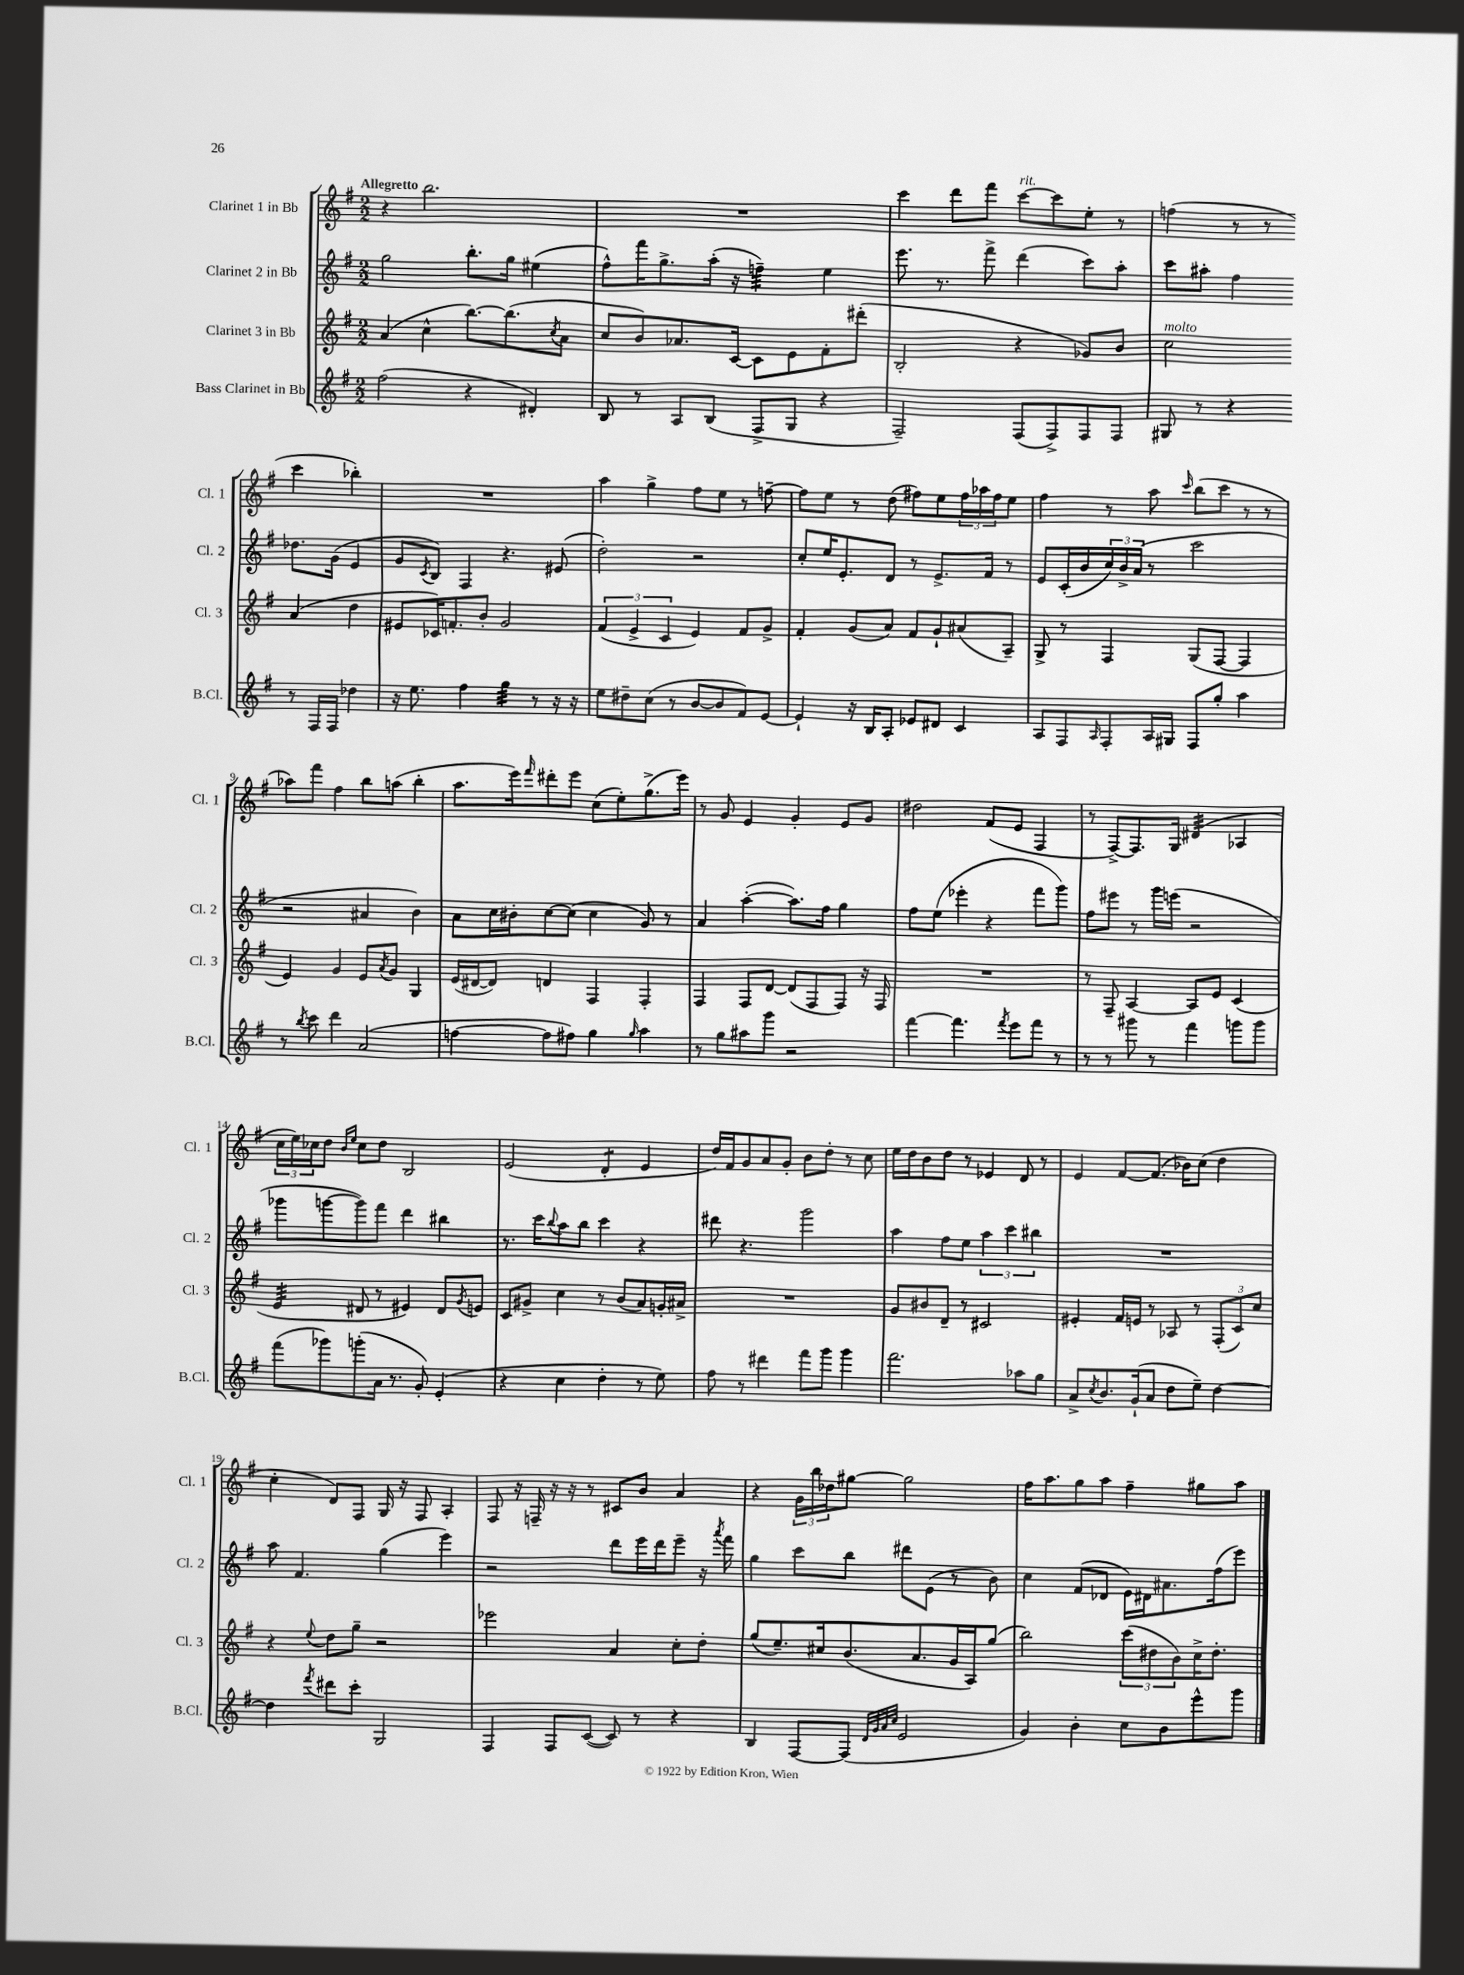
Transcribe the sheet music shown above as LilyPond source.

<<
\new StaffGroup <<
\new Staff = "s0" \with { instrumentName = "Clarinet 1 in Bb" shortInstrumentName = "Cl. 1" } {
    \clef treble \key g \major \numericTimeSignature \time 2/2 \tempo "Allegretto"
    r4 b''2. |
    R1 |
    c'''4 d'''8 fis'''8 c'''8~^\markup { \italic "rit." } c'''8 e''8-. r8 |
    f''4( r8 r8 c'''4 bes''4-.) |
    R1 |
    a''4 g''4-> fis''8 e''8 r8 f''8~-- |
    f''8 e''8 r8 d''8( fis''8) e''8 \tuplet 3/2 { fis''16 aes''16 fis''16 } e''8 |
    fis''4 r8 a''8 \grace { c'''16 } b''8( c'''8 r8 r8 |
    aes''8) fis'''8 fis''4 b''8 a''8( b''4-. |
    a''8. e'''16) \grace { fis'''16 } dis'''8-. e'''8 c''8( e''8-.) g''8.->( e'''16) |
    r8 g'8 e'4 g'4-. e'8 g'8 |
    dis''2 fis'8( e'8 fis4 |
    r8 fis8~->) fis8. g16 dis'4:32( aes4 |
    \tuplet 3/2 { c''16 e''16) ces''16 } d''8 \grace { b'16 e''16 } ces''8 d''8 b2 |
    e'2( d'4:8-. e'4 |
    d''16) fis'16 g'8 a'8 g'8-. b'8 d''8-. r8 c''8 |
    e''16 d''16 b'8 d''8 r8 ees'4 d'8 r8 |
    e'4 fis'8~ fis'8.( bes'16) c''8( d''4 |
    c''4-. d'8) fis8 g16 r16 fis8 a4-. |
    fis8 r16 f16-- r16 r16 r8 cis'8 b'8 a'4 |
    r4 \tuplet 3/2 { g'16 b''16 des''16 } gis''8~ gis''2 |
    fis''16 a''8. g''8 a''8 fis''4-- gis''8 a''8 \bar "|." |
}
\new Staff = "s1" \with { instrumentName = "Clarinet 2 in Bb" shortInstrumentName = "Cl. 2" } {
    \clef treble \key g \major \numericTimeSignature \time 2/2
    g''2 b''8.-. g''16 eis''4( |
    fis''8-^) fis'''16 g''8.-> a''16-.( r16 f''4:32--) e''4 |
    e'''8. r8. fis'''8-> d'''4( c'''8) a''8-. |
    c'''8 ais''8-. fis''4 des''8. g'16( e'4 |
    g'8 \acciaccatura { c'8 } b8) fis4 r4. eis'8( |
    d''2-.) r2 |
    c''8-. e''16 e'8.-. d'8 r8 e'8.-> fis'16 r8 |
    e'8 c'16-.( b'16 \tuplet 3/2 { c''16) b'16-> a'16( } r8 c'''2 |
    r2 ais'4 b'4) |
    a'8 c''16 bis'16-. c''8~ c''8( c''4 g'8) r8 |
    a'4 a''4~-.( a''8.) fis''16 g''4 |
    fis''8 e''8( ees'''4-. r4 fis'''8 g'''8) |
    fis''8 eis'''8 r8 g'''16 e'''16( r2 |
    ges'''8 g'''8~ g'''8) fis'''8 d'''4 bis''4 |
    r8. c'''16 \appoggiatura { b''8 } a''8 b''8 c'''4 r4 |
    dis'''8 r4. g'''2 |
    a''4 fis''8 e''8 \tuplet 3/2 { a''4 c'''4 bis''4 } |
    R1 |
    a''8 fis'4. g''4( e'''4) |
    r2 d'''8 e'''16 d'''16 e'''8-- r16 \acciaccatura { a'''8 } fis'''16 |
    g''4 c'''8 b''8 dis'''8 e'8( r8 b'8) |
    c''4 fis'8( des'8 e'16) dis'16 ais'8. fis''16( e'''8) \bar "|." |
}
\new Staff = "s2" \with { instrumentName = "Clarinet 3 in Bb" shortInstrumentName = "Cl. 3" } {
    \clef treble \key g \major \numericTimeSignature \time 2/2
    a'4( c''4-^ b''8.~) b''8.( \acciaccatura { c''8 } a'8 |
    c''8 b'8) aes'8. c'16~ c'8 e'8 fis'8-. dis'''8-.( |
    b2-. r4 ges'8) b'8 |
    c''2^\markup { \italic "molto" } a'4( d''4 |
    eis'8 ces'16) f'8.-. b'8-. g'2 |
    \tuplet 3/2 { fis'4( e'4-> c'4 } e'4) fis'8 g'8-> |
    fis'4-. g'8( a'8) fis'8 g'8-! ais'8( a8--) |
    g8-> r8 fis4 g8( fis8~ fis4 |
    e'4) g'4 e'8 \acciaccatura { a'8 } g'8 g4 |
    e'16( dis'16~ dis'8) d'4 fis4 fis4-. |
    fis4 fis8 d'8~ d'8( fis8 fis8) r16 fis16 |
    R1 |
    r8 fis8-- a4~ a8 e'8 c'4( |
    e'4:32 dis'8 r8 eis'4) dis'8 \acciaccatura { g'8 } e'8 |
    c'8 gis'8-> c''4 r8 b'8( a'8) g'16-. ais'16-> |
    R1 |
    g'8 bis'8 d'8-- r8 cis'2 |
    eis'4-. fis'16 e'16 r8 aes8 r8 \tuplet 3/2 { fis8-.( c'8) c''8 } |
    r4 \appoggiatura { e''8 } d''8 g''8-- r2 |
    ees'''2 a'4 c''8-. d''8-. |
    g''8( e''8.--) cis''16 b'8.( a'8. g'16 a16) g''8( |
    b''2) \tuplet 3/2 { c'''8( dis''8 b'8) } c''16-> dis''8.-. \bar "|." |
}
\new Staff = "s3" \with { instrumentName = "Bass Clarinet in Bb" shortInstrumentName = "B.Cl." } {
    \clef treble \key g \major \numericTimeSignature \time 2/2
    fis''2( r4 dis'4-.) |
    b8 r8 a8 b8( fis8-> g8 r4 |
    fis2--) fis8( fis8->) fis8 fis8 |
    gis8 r8 r4 r8 fis16 fis16 des''4 |
    r16 e''8. fis''4 g''4:32 r8 r16 r16 |
    e''8 dis''8-- c''8( r8 b'8~ b'8 fis'8) e'8~ |
    e'4-! r16 b16 a8-. ees'8 dis'8 c'4 |
    a8 fis8 \grace { a16 } fis8-. a16 gis16 fis8 g''8-. a''4 |
    r8 \acciaccatura { b''8 } c'''8 d'''4 a'2( |
    f''4~ f''8 fis''8) g''4 \grace { g''16 } a''4 |
    r8 g''8 ais''8 g'''8 r2 |
    fis'''4~ fis'''4. \acciaccatura { fis'''8 } e'''8 fis'''8 r8 |
    r8 r8 gis'''8 r8 fis'''4 g'''8 g'''8 |
    fis'''8( ges'''8) g'''8-.( a'16 r8. g'8-.) e'4-.( |
    r4 c''4 d''4-. r8 e''8) |
    fis''8 r8 dis'''4 fis'''8 g'''8 g'''4 |
    fis'''2. aes''8 g''8 |
    a'8-> \acciaccatura { c''8 } b'8. g'16-!( a'8 d''8 e''8--) d''4~ |
    d''4 \acciaccatura { fis'''8 } dis'''8 c'''8-. g2 |
    fis4 fis8 c'8~( c'8) r8 r4 |
    b4 fis8~ fis8( \grace { d'32 g'32 a'32 c''32 } e'2 |
    g'4) b'4-. c''8 b'8 e'''8-^ g'''8 \bar "|." |
}
>>
>>
